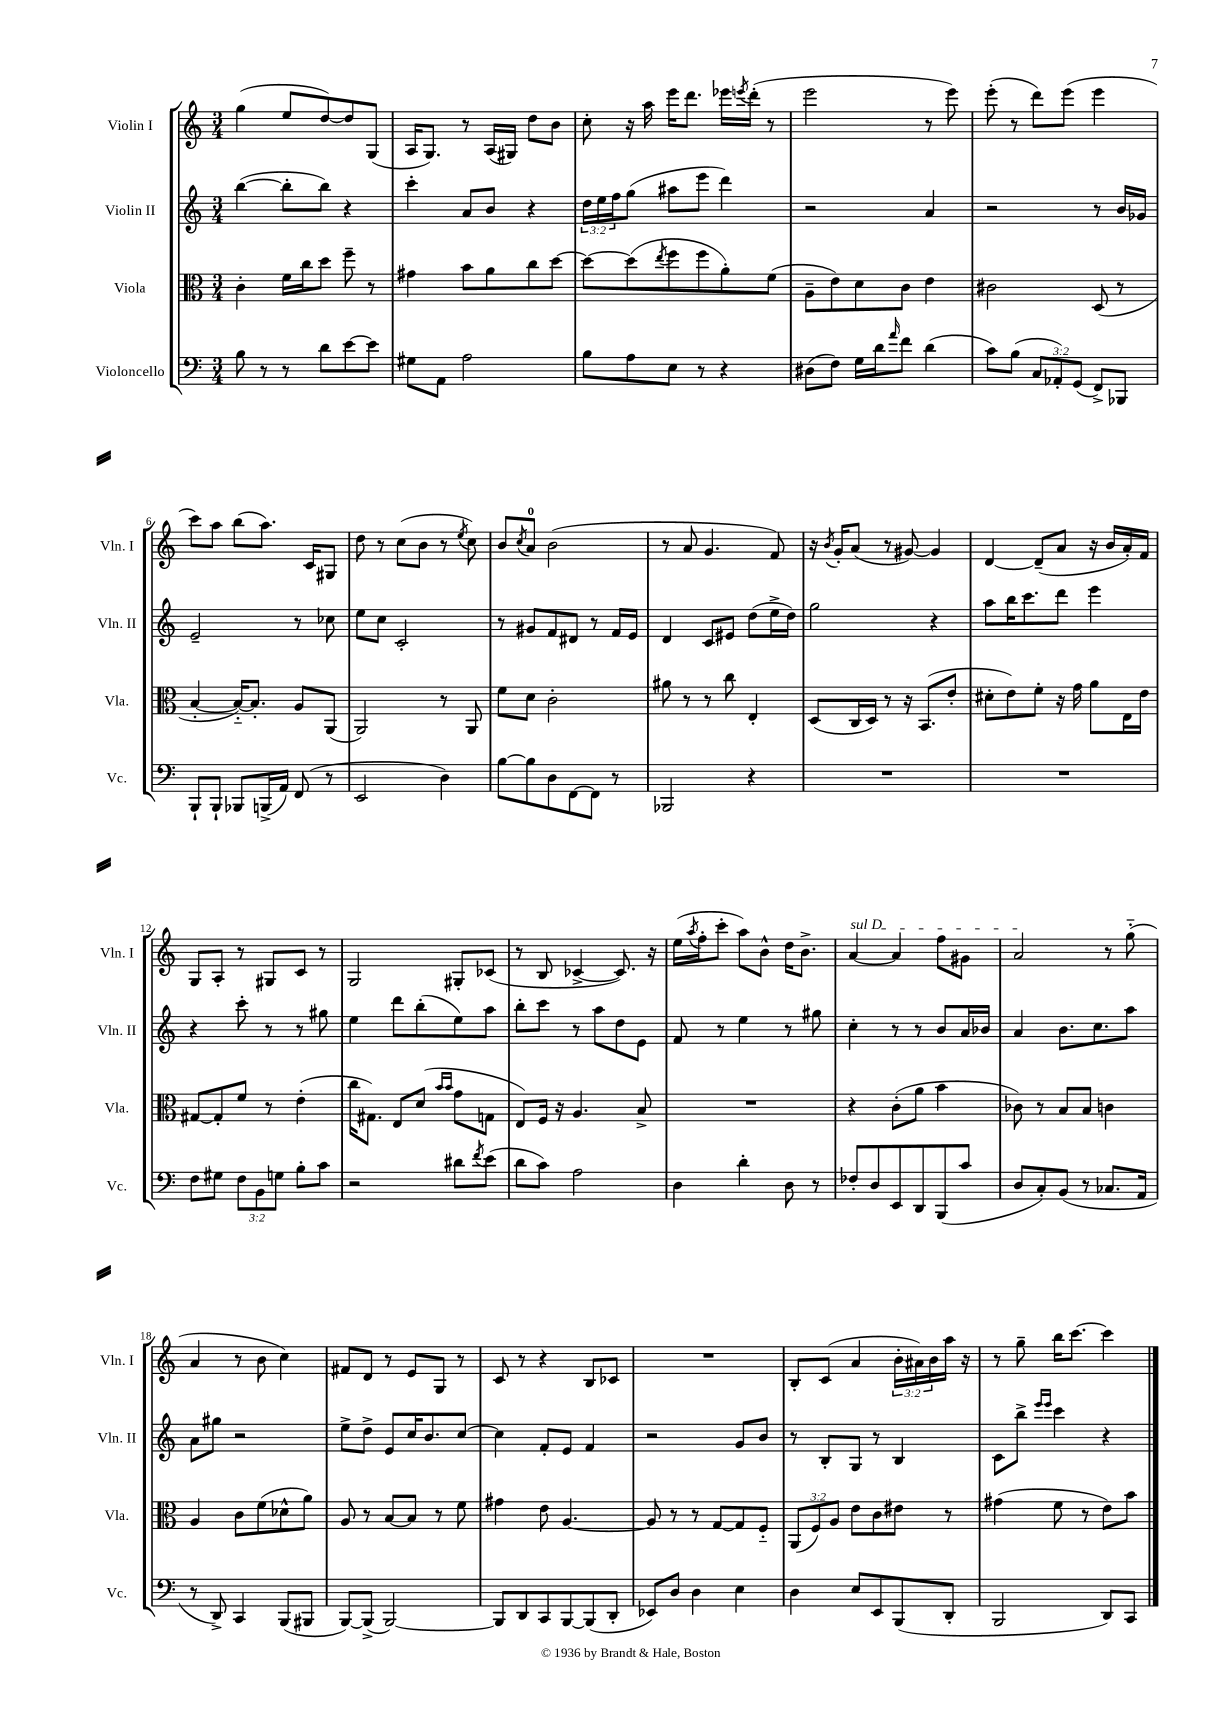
<<
\new StaffGroup <<
\new Staff = "s0" \with { instrumentName = "Violin I" shortInstrumentName = "Vln. I" } {
    \clef treble \key c \major \numericTimeSignature \time 3/4 \override Staff.TupletNumber.text = #tuplet-number::calc-fraction-text
    g''4( e''8 d''8~) d''8 g8( |
    a16 g8.) r8 a16( gis16) d''8 b'8 |
    c''8-. r16 a''16 e'''16 d'''8. ees'''16 \acciaccatura { e'''8 } d'''16-.( r8 |
    e'''2 r8 e'''8) |
    e'''8-.( r8 d'''8) e'''8( e'''4 |
    c'''8) a''8 b''8( a''8.) c'16 gis8 |
    d''8 r8 c''8( b'8 r8 \acciaccatura { e''8 } c''8) |
    b'8 \acciaccatura { c''8 } a'8-0 b'2( |
    r8 a'8 g'4. f'8) |
    r16 \acciaccatura { b'8 } g'16-. a'8( r8 gis'8~) gis'4 |
    d'4~ d'8--( a'8 r16 b'16 a'16-.) f'16 |
    g8 a8-. r8 gis8 c'8 r8 |
    g2 gis8-. ces'8( |
    r8 b8 ces'4~-> ces'8.) r16 |
    e''16( \acciaccatura { a''8 } f''16-. c'''8-. a''8) b'8-^ d''16 b'8.-> |
    \once \override TextSpanner.bound-details.left.text = \markup { \italic "sul D" } a'4~\startTextSpan a'4 f''8 gis'8 |
    a'2\stopTextSpan r8 g''8-_( |
    a'4 r8 b'8 c''4) |
    fis'8 d'8 r8 e'8 g8 r8 |
    c'8 r8 r4 b8 ces'8 |
    R2. |
    b8-. c'8( a'4 \tuplet 3/2 { b'16-. ais'16) b'16 } a''16 r16 |
    r8 g''8-- b''16 c'''8.~ c'''4 \bar "|." |
}
\new Staff = "s1" \with { instrumentName = "Violin II" shortInstrumentName = "Vln. II" } {
    \clef treble \key c \major \numericTimeSignature \time 3/4 \override Staff.TupletNumber.text = #tuplet-number::calc-fraction-text
    b''4~( b''8-. b''8) r4 |
    c'''4-. a'8 b'8 r4 |
    \tuplet 3/2 { d''16 e''16 f''16 } g''8( ais''8 e'''8 d'''4) |
    r2 a'4 |
    r2 r8 b'16 ges'16 |
    e'2-- r8 ces''8 |
    e''8 c''8 c'2-. |
    r8 gis'8 f'8 dis'8 r8 f'16 e'16 |
    d'4 c'8 eis'8 d''8( e''16-> d''16) |
    g''2 r4 |
    a''8 b''16 c'''8. d'''8 e'''4 |
    r4 c'''8-. r8 r8 gis''8 |
    e''4 d'''8 b''8-.( e''8) a''8 |
    b''8-. c'''8 r8 a''8 d''8 e'8 |
    f'8 r8 e''4 r8 gis''8 |
    c''4-. r8 r8 b'8 a'16 bes'16 |
    a'4 b'8. c''8. a''8 |
    a'8 gis''8 r2 |
    e''8-> d''8-> e'8 c''16 b'8. c''8~ |
    c''4 f'8-. e'8 f'4 |
    r2 g'8 b'8 |
    r8 b8-. g8 r8 b4 |
    c'8 b''8-> \grace { e'''16 e'''16 } c'''4 r4 \bar "|." |
}
\new Staff = "s2" \with { instrumentName = "Viola" shortInstrumentName = "Vla." } {
    \clef alto \key c \major \numericTimeSignature \time 3/4 \override Staff.TupletNumber.text = #tuplet-number::calc-fraction-text
    c'4-. f'16 c''16 d''8 f''8-- r8 |
    gis'4 b'8 a'8 c''8 d''8~ |
    d''8~ d''8( \acciaccatura { e''8 } f''8 f''8 a'8-.) f'8( |
    a8-- e'8) d'8 c'8 e'4 |
    cis'2 d8( r8 |
    b4~-. b16~-_) b8.-. a8 a,8( |
    a,2) r8 a,8 |
    f'8 d'8 c'2-. |
    ais'8 r8 r8 c''8 e4-. |
    d8( c16 d16) r8 r16 b,8.( e'8-. |
    dis'8-. e'8) f'8-. r16 g'16 a'8 e16 e'16 |
    gis8~ gis8-. f'8 r8 e'4-.( |
    c''16 gis8.) e8 d'8( \grace { b'16 b'16 } g'8 g8 |
    e8) f16 r16 a4. b8-> |
    R2. |
    r4 c'8-.( a'8 b'4 |
    ces'8) r8 b8 b8 c'4 |
    a4 c'8 f'8( des'8-^ a'8) |
    a8 r8 b8~ b8 r8 f'8 |
    gis'4 e'8 a4.~ |
    a8 r8 r8 g8~ g8 f8-_ |
    \tuplet 3/2 { a,8( f8) a8 } e'8 c'8 eis'8 r8 |
    gis'4( f'8 r8 e'8) b'8 \bar "|." |
}
\new Staff = "s3" \with { instrumentName = "Violoncello" shortInstrumentName = "Vc." } {
    \clef bass \key c \major \numericTimeSignature \time 3/4 \override Staff.TupletNumber.text = #tuplet-number::calc-fraction-text
    b8 r8 r8 d'8 e'8~ e'8 |
    gis8 a,8 a2 |
    b8 a8 e8 r8 r4 |
    dis8( f8) g16 d'16 \grace { a'16 } f'8 d'4( |
    c'8) b8( \tuplet 3/2 { c8 aes,8-.) g,8( } f,8->) bes,,8 |
    b,,8-! b,,8-! bes,,8 b,,16->( a,16) f,8( r8 |
    e,2 d4) |
    b8~ b8 d8 f,8~ f,8 r8 |
    bes,,2 r4 |
    R2. |
    R2. |
    f8 gis8 \tuplet 3/2 { f8 b,8 g8 } b8-. c'8 |
    r2 dis'8 \acciaccatura { f'8 } e'8( |
    d'8 c'8) a2 |
    d4 d'4-. d8 r8 |
    fes8-. d8 e,8 d,8 b,,8( c'8 |
    d8 c8-.) b,8( r8 ces8. a,16 |
    r8 d,8->) c,4 b,,8( bis,,8 |
    b,,8~) b,,8->( b,,2~) |
    b,,8 d,8 c,8 b,,8~ b,,8( d,8-. |
    ees,8) d8 d4 e4 |
    d4 e8 e,8 b,,8( d,8-. |
    b,,2 d,8) c,8 \bar "|." |
}
>>
>>
